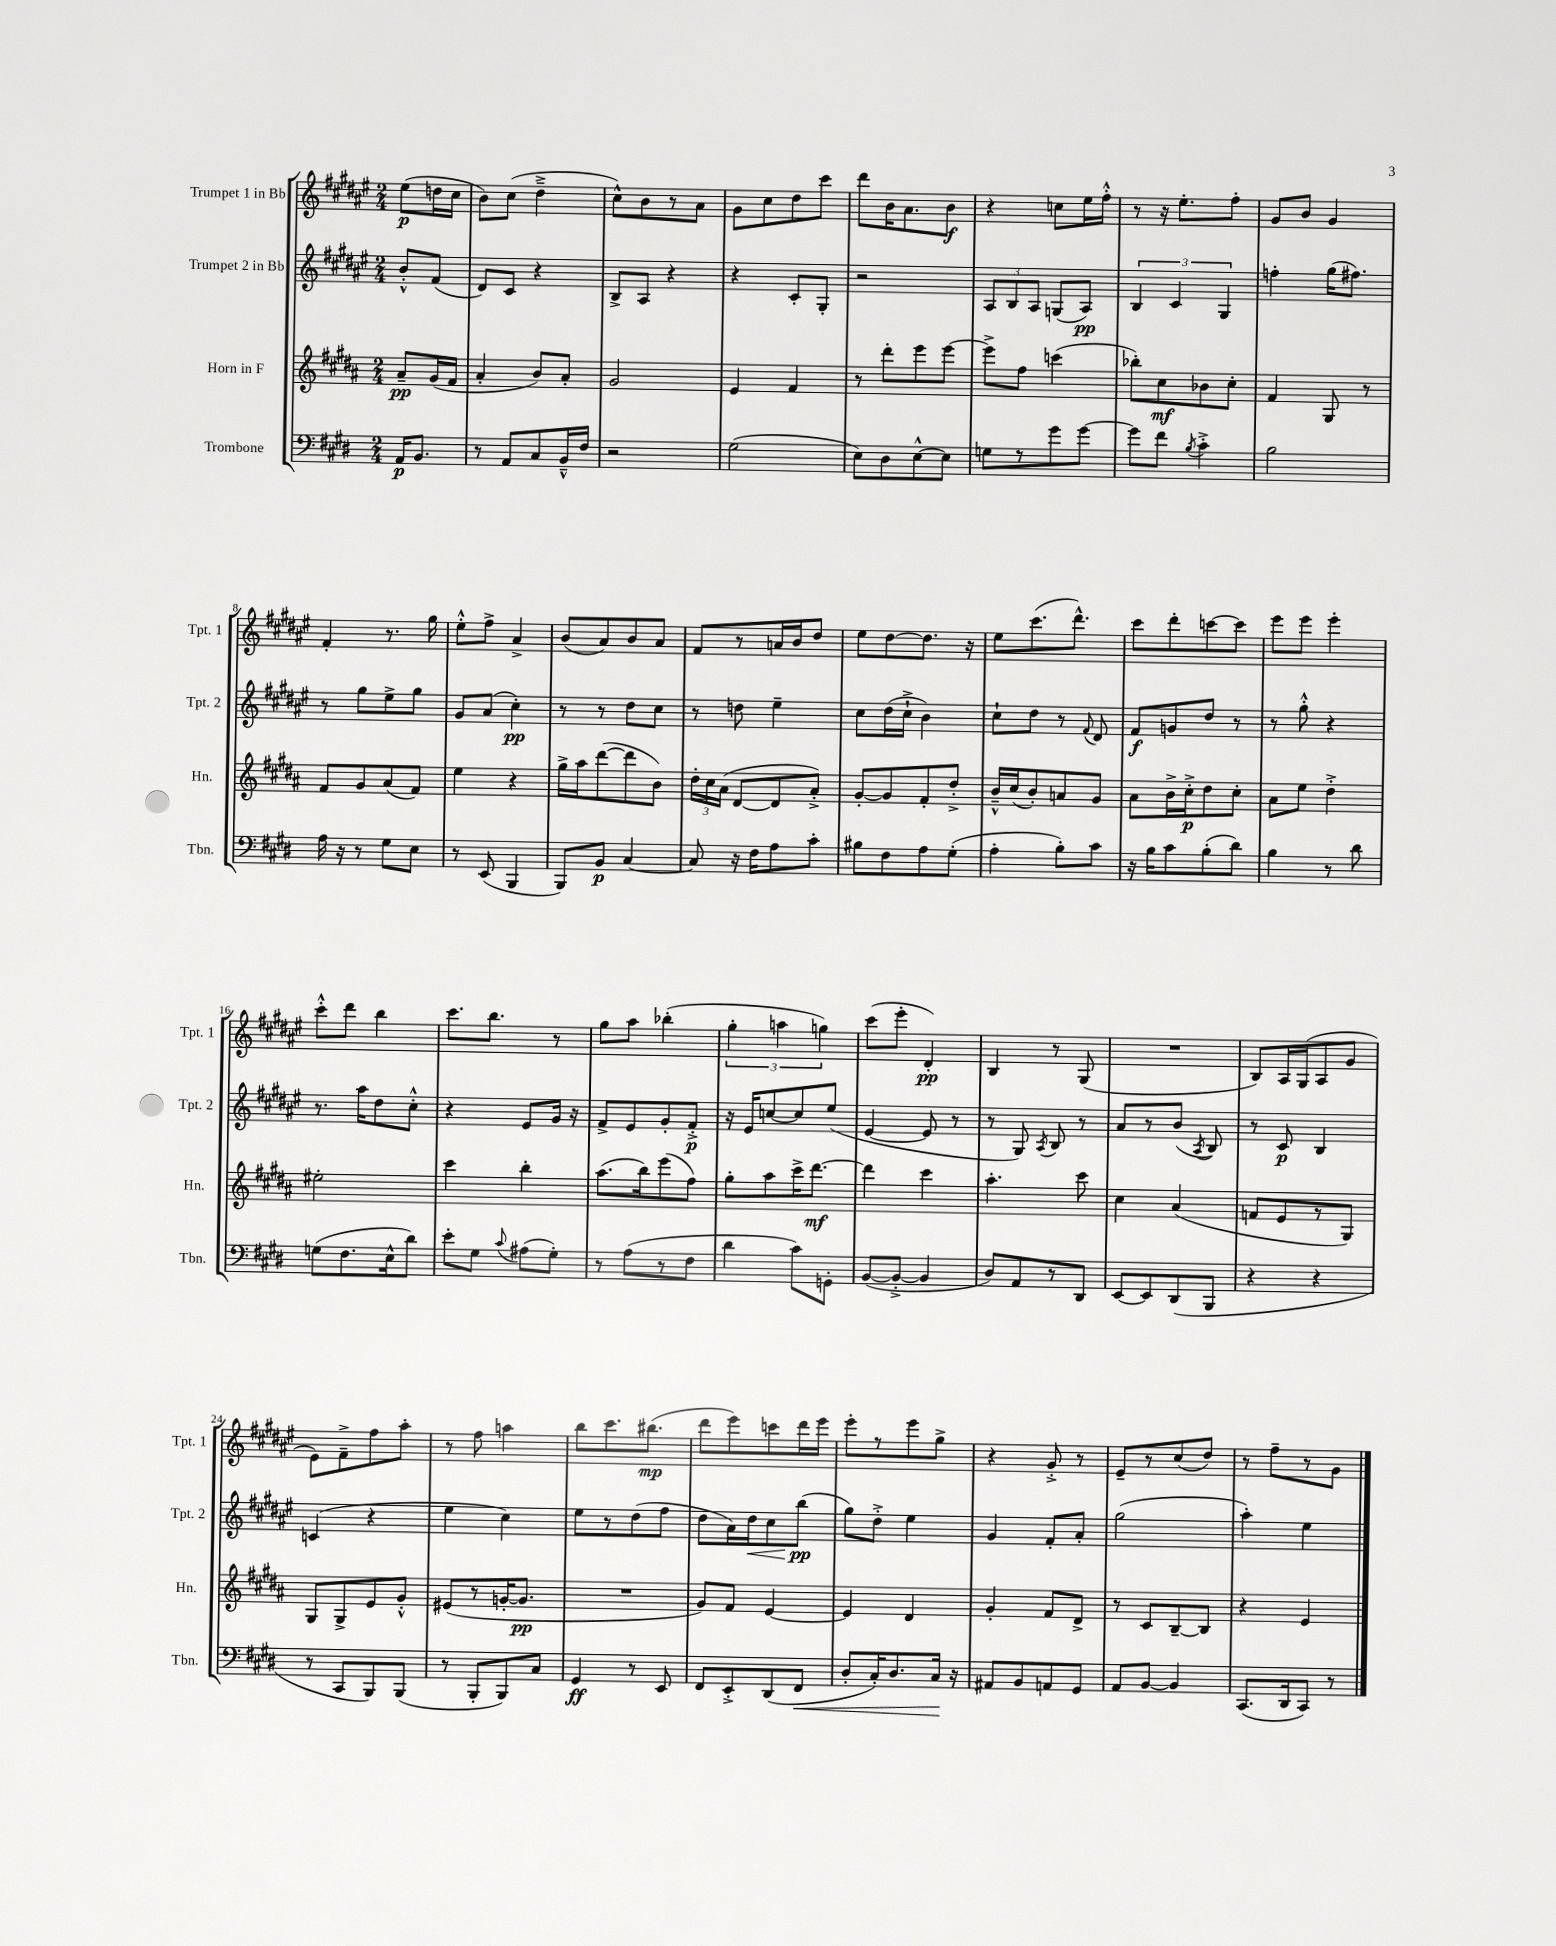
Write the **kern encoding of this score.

**kern	**kern	**kern	**kern
*staff4	*staff3	*staff2	*staff1
*clefF4	*clefG2	*clefG2	*clefG2
*k[f#c#g#d#]	*k[f#c#g#d#a#]	*k[f#c#g#d#a#e#]	*k[f#c#g#d#a#e#]
*M2/4	*M2/4	*M2/4	*M2/4
16AA/LK	8a#~/L	8b'^^/L	(8ee#\L
8.BB/J	.	.	.
.	(16g#/L	(8f#/J	16dd\L
.	16f#/JJ	.	16cc#\JJ
=	=	=	=
8r	4a#'/	8d#/L)	8b\L)
8AA/L	.	8c#/J	(8cc#\J
8C#/	8b/L)	4r	4dd#~^\
16BB~^^/L	8a#'/J	.	.
16F#/JJ	.	.	.
=	=	=	=
2r	2g#/	8B^/L	8cc#^^\L)
.	.	8A#/J	8b\
.	.	4r	8r
.	.	.	8a#\J
=	=	=	=
(2G#\	4e/	4r	8g#\L
.	.	.	8cc#\
.	4f#/	8c#'/L	8dd#\
.	.	8G#'/J	8ccc#\J
=	=	=	=
8E\L)	8r	2r	8ddd#\L
8D#\	8ddd#'\L	.	16b\K
.	.	.	8.a#\
[8E^^\	8eee\	.	.
8E\]J	[8eee\J	.	8b\J
=	=	=	=
8G\L	8eee^\]L	12A#/L	4r
.	.	12B/	.
8r	8ff#\J	.	.
.	.	12A#/J	.
8g#\	(4ccc\	(8G/L	8cc\L
[8g#\J	.	8A#/J)	16ee#\L
.	.	.	16ff#'^^\JJ
=	=	=	=
8g#\]L	8bb-'\L)	6B/	8r
8f#\J	8cc#\	.	16r
.	.	6c#/	.
.	.	.	8.ee#'\L
8qB/	.	.	.
4c#'^\	8b-\	.	.
.	.	6G#/	.
.	8cc#'\J	.	8ff#'\J
=	=	=	=
2B\	4f#/	4ff'\	8g#/L
.	.	.	8b/J
.	8G#/	(16gg#\LK	4g#/
.	.	8.ff#\J)	.
.	8r	.	.
=	=	=	=
16A\	8f#/L	8r	4f#'/
16r	.	.	.
8r	8g#/	8gg#\L	.
8G#\L	(8a#/	8ee#^\	8.r
8E\J	8f#/J)	8gg#\J	.
.	.	.	16gg#\
=	=	=	=
8r	4ee\	8g#/L	8ee#'^^\L
(8EE/	.	(8a#/J	8ff#^\J
4BBB/	4r	4cc#'\)	4a#^/
=	=	=	=
8BBB/L)	16gg#^\LL	8r	(8b/L
.	16aa#\J	.	.
8BB/J	([8ddd#\	8r	8a#/)
[4C#/	8ddd#\]	8dd#\L	8b/
.	8b\J)	8cc#\J	8a#/J
=	=	=	=
8C#/]	24dd#'\LL	8r	8f#/L
.	24cc#\	.	.
.	(24a#\JJ	.	.
16r	[8d#/L	8dd\	8r
16F#\LK	.	.	.
8A\	8d#/]	4ee#~\	16a/L
.	.	.	16b/J
8c#'\J	8a#'^/J)	.	8dd#/J
=	=	=	=
8B#\L	[8g#'/L	8cc#\L	8ee#\L
8F#\	8g#/]	(16dd#\L	[8dd#\
.	.	16cc#`^\JJ	.
8A\	8f#'/	4b\)	8.dd#\]J
(8G#'\J	8dd#'^/J	.	.
.	.	.	16r
=	=	=	=
4A'\	16b~^^/LL	8cc#`\L	8ee#\L
.	(16cc#/J	.	.
.	8b'/)	8dd#\J	(8.ccc#\
8B'\L)	8a/	8r	.
.	.	.	8.ddd#^^\J)
.	.	8qqf#/	.
8c#\J	8g#/J	8d#/	.
=	=	=	=
16r	8a#\L	8f#/L	8ccc#\L
16B\LK	.	.	.
8c#\	16b^\L	8g/	8ddd#'\
.	16cc#'^\J	.	.
(8B'\	8dd#\	8dd#/J	[8ccc\
8d#\J)	8cc#'\J	8r	8ccc\]J
=	=	=	=
4B\	8a#\L	8r	8eee#\L
.	8ee\J	8gg#'^^\	8eee#\J
8r	4dd#'^\	4r	4eee#'\
8d#\	.	.	.
=	=	=	=
(8G\L	2ee#'\	8.r	8ccc#'^^\L
8.F#\	.	.	8ddd#\J
.	.	16aa#\LK	.
.	.	8dd#\	4bb\
16E^^\k	.	.	.
8d#\J)	.	8cc#'^^\J	.
=	=	=	=
8e'\L	4ccc#\	4r	8.ccc#\L
8G#\J	.	.	.
.	.	.	8.bb\J
8qqc#/	.	.	.
(8A#\L	4bb'\	8e#/L	.
8G#'\J)	.	16g#/Jk	8r
.	.	16r	.
=	=	=	=
8r	(8.aa#\L	8f#^/L	8gg#\L
(8A\L	.	8e#/	8aa#\J
.	16bb\k)	.	.
8r	(8eee\	8g#'/	(4bb-'\
8F#\J	8ff#\J)	8f#'^/J	.
=	=	=	=
4d#\	8gg#'\L	16r	6gg#'\
.	.	16e#/LK	.
.	8aa#\	[8cc/	.
.	.	.	6aa\
8c#\L)	16ccc#^\K	8cc/]	.
.	[8.ddd#\J	.	.
.	.	.	6gg\)
8GG'\J	.	(8ee#/J	.
=	=	=	=
([8BB/L	4ddd#\]	[4e#/	(8ccc#\L
8BB'^/_J	.	.	8eee#'\J
4BB/]	4ccc#\	8e#/]	4d#'/)
.	.	8r	.
=	=	=	=
8D#/L)	4.aa#'\	8r	4B/
8AA/	.	8G#/)	.
.	.	8qA#/	.
8r	.	8B/	8r
8DD#/J	8ccc#\	8r	(8G#/
=	=	=	=
[8EE/L	4cc#\	8a#/L	2r
8EE/]	.	8r	.
(8DD#/	(4a#/	(8b/J	.
.	.	8qA#/	.
8BBB/J	.	8B/)	.
=	=	=	=
4r	8f/L	8r	8B/L)
.	8e/	8c#/	16A#/L
.	.	.	(16G#/J
4r	8r	4B/	8A#/
.	8G#/J)	.	8g#/J
=	=	=	=
8r	8G#/L	(4c/	8e#\L)
8CC#/L	8G#^/	.	8f#~^\
8BBB/)	8e/	4r	8ff#\
(8BBB/J	8g#'^^/J	.	8aa#'\J
=	=	=	=
8r	(8e#/L	4ee#\	8r
8BBB'/L	8r	.	8ff#\
8BBB/)	[16g'/K	4cc#\)	4aa\
.	8.g/]J	.	.
8C#/J	.	.	.
=	=	=	=
4GG#/	2r	8ee#\L	8bb\L
.	.	8r	8.ccc#\
8r	.	(8dd#\	.
.	.	.	(8.bb#\J
8EE/	.	8ff#\J	.
=	=	=	=
8FF#/L	8g#/L)	8dd#\L	8ddd#\L
8EE'^/	8f#/J	16a#\L)	8eee#\)
.	.	16dd#\J	.
(8DD#/	[4e/	8cc#\	8ccc\
8FF#/J	.	(8bb\J	16ddd#\L
.	.	.	16eee#\JJ
=	=	=	=
8D#'/L	4e/]	8gg#\L)	8eee#'\L
16C#'/K)	.	8dd#'^\J	8r
8.D#/	.	.	.
.	4d#/	4ee#\	8eee#\
16C#/Jk	.	.	8gg#^\J
16r	.	.	.
=	=	=	=
8AA#/L	4g#'/	4g#/	4r
8BB/	.	.	.
8AA/	8f#/L	8f#'/L	8g#'^/
8GG#/J	8d#^/J	8a#'/J	8r
=	=	=	=
8AA/L	8r	(2gg#\	8e#~/L
[8BB/J	8c#/L	.	8r
4BB/]	[8B~/	.	(8cc#/
.	8B/]J	.	8dd#/J)
=	=	=	=
(8.CC#/L	4r	4aa#'\)	8r
.	.	.	8ff#~\L
16DD#/k	.	.	.
8CC#/J)	4e/	4ee#\	8r
8r	.	.	8g#\J
==	==	==	==
*-	*-	*-	*-
